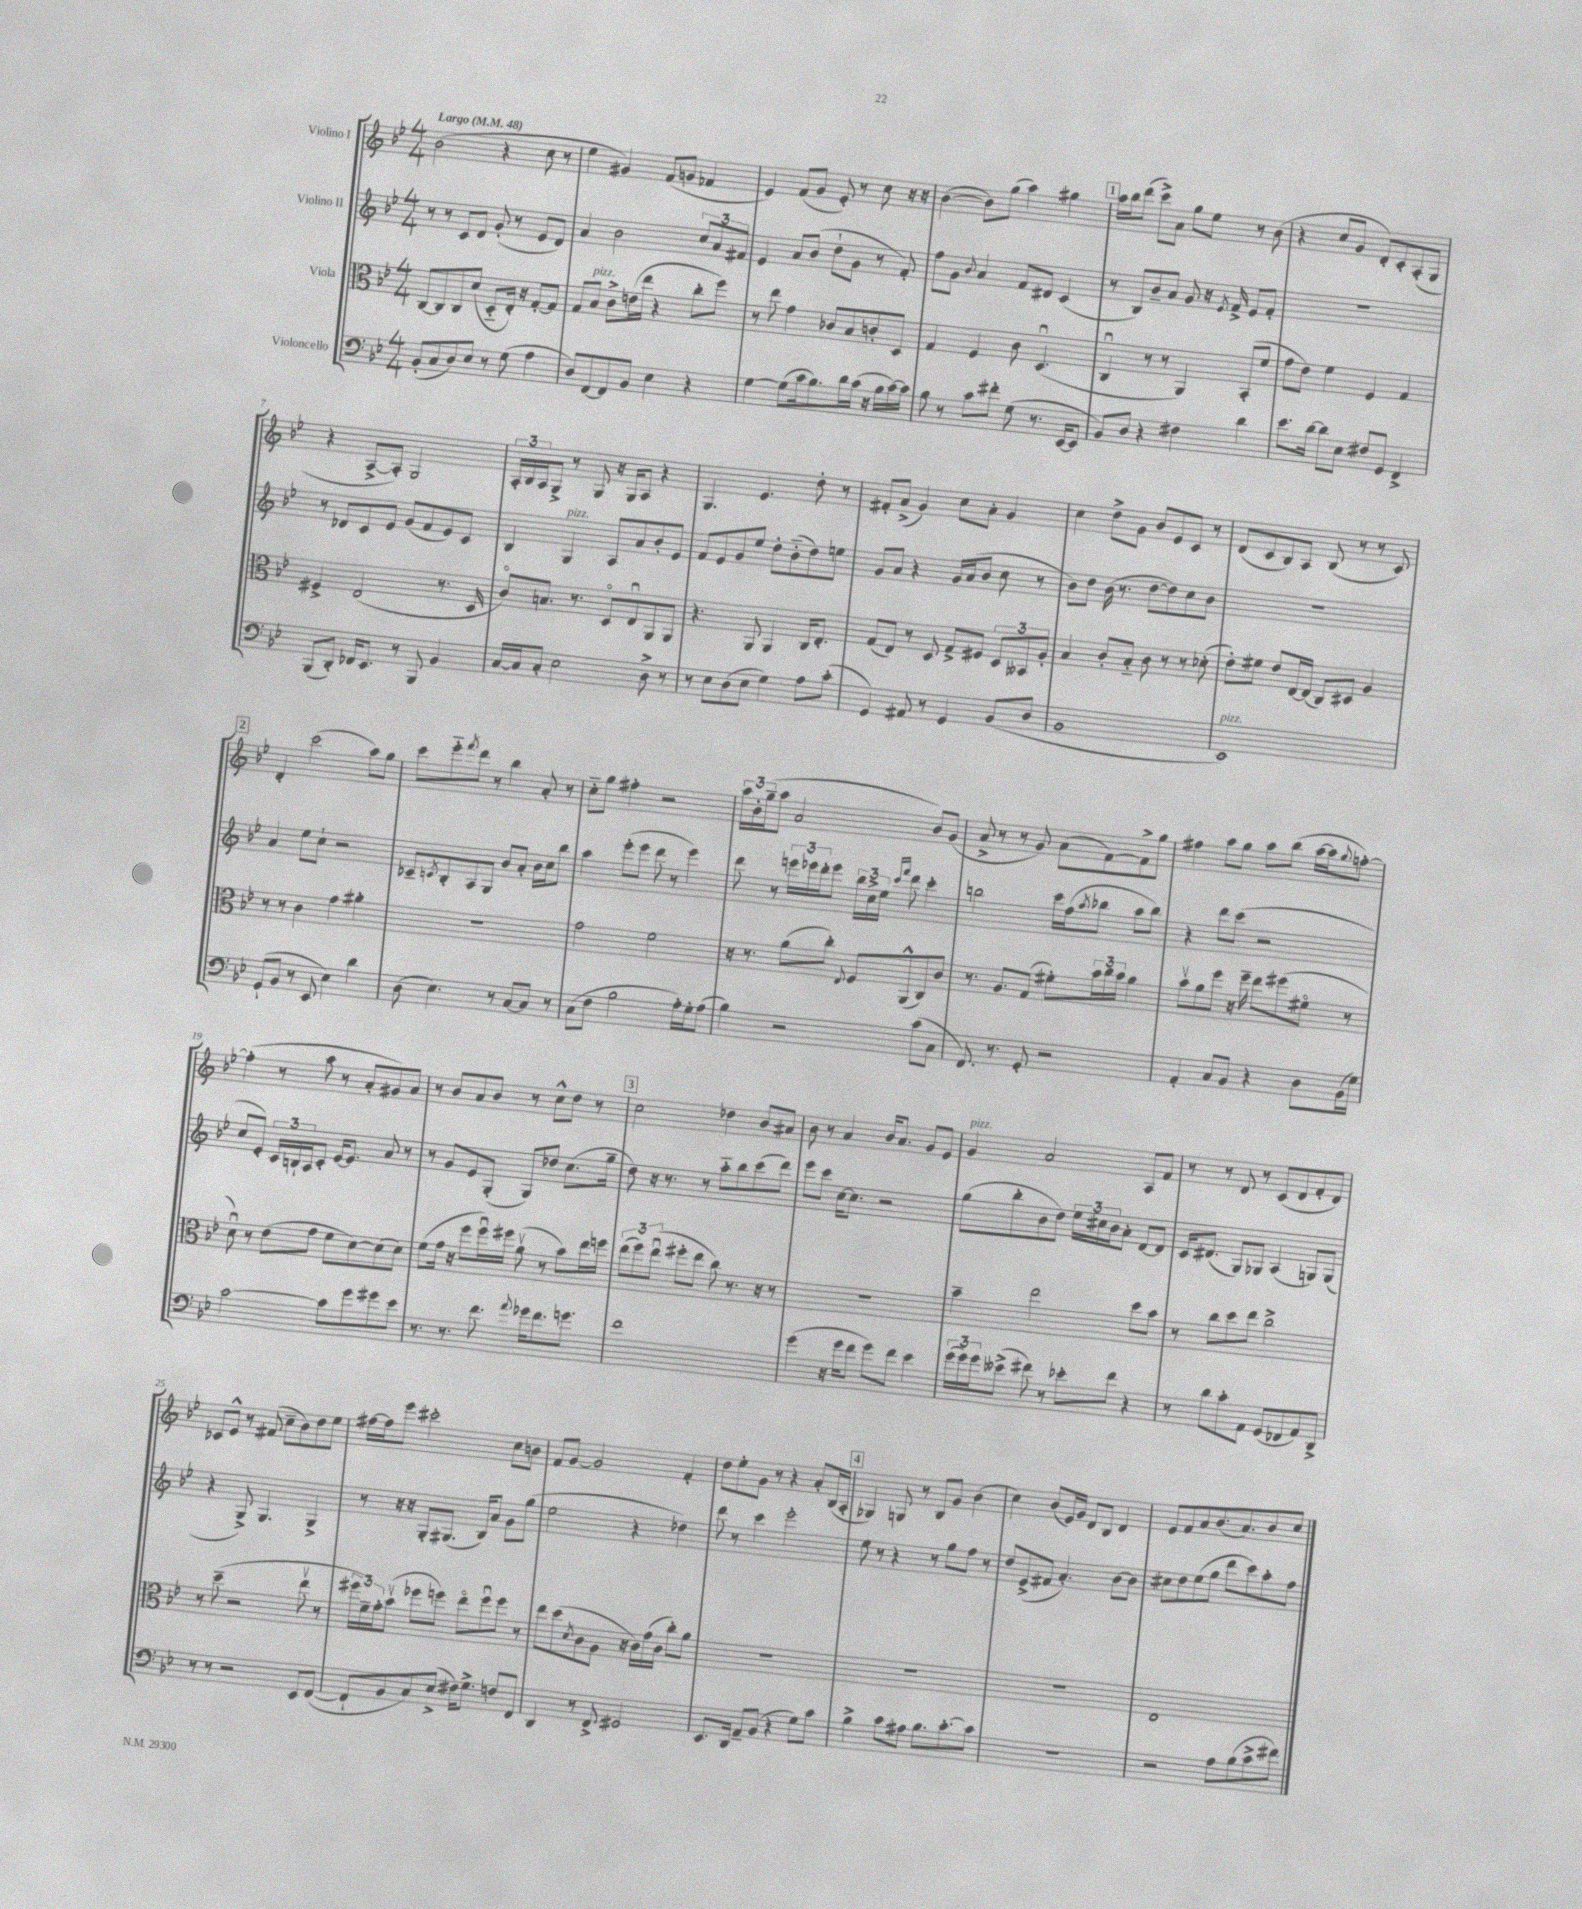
<<
\new StaffGroup <<
\new Staff = "s0" \with { instrumentName = "Violino I" } {
    \clef treble \key bes \major \numericTimeSignature \time 4/4 \tempo "Largo" 4 = 48
    bes'2( r4 c''8 r8 |
    ees''4 gis'4) f'8( g'8 fes'4 |
    ees'4) f'8( g'8 ees'8-.) r8 c''8 r16 r16 |
    bes'4~( bes'8) g''8( a''4) gis''4 |
    \mark \markup { \box "1" } a''16 bes''16 d'''8( c'''8->) a'8 g''8 ees''8 r8 bes'8( |
    r4 c''8 g'8 d'8-.) c'8-. a8-.( g8 |
    r4 a8~-> a8-.) g2 |
    \tuplet 3/2 { a16-. bes16 a16 } g8-> r8 g8 r16 g16 a8 r4 |
    g4. ees'4. d''8-. r8 |
    fis'8-. a'8->( g'4) c''8 a'8-. g'4 |
    c''4 d''8-> g'8 bes'8 ees'8 c'8 r8 |
    d'8( c'8 bes8) a8 bes8( r8 r8 c'8) |
    \mark \markup { \box "2" } d'4-. c'''2( a''8) g''8 |
    c'''8 ees'''8-_ \acciaccatura { f'''8 } d'''8 r8 bes''4 a'8-. r8 |
    c''8-_ g''8 fis''4-. r2 |
    \tuplet 3/2 { a''16 bes'16-. g''16--( } a''8 a'2 bes'8) g'8( |
    a'8-> r8 r8 g'8) a'8( f'8~) f'8-> g''8 |
    fis''4 a''8 g''8 a''8 bes''8( a''16~ a''16 \appoggiatura { g''8 } f''8~-.) |
    f''4-.( r8 a''8 r8 a'8-. gis'8) a'8 |
    r8 bes'8 a'8 bes'8 r8 c''8-^ d''8 r8 |
    \mark \markup { \box "3" } c''2 des''4 bes'8 ais'8 |
    bes'8 r8 a'4 bes'16 a'8. g'8 ees'8 |
    g'4^\markup { \italic "pizz." } a'2 a8 f'8 |
    r8 r8 d'8 r8 c'8( d'8 f'8-. d'8) |
    ces'8 ees'8-^ r8 fis'8( c''8-- bes'8) d''8 ees''8 |
    fis''16~ fis''16 ees'''8 cis'''2-. c''8 b'8 |
    f'8 g'8~ g'2 f'4-. |
    d''8 ees''8-. g'8 r8 r4 a'8-. bes16( a16-. |
    \mark \markup { \box "4" } ges4) g8 r8 bes8 g'8 bes'4( |
    c''4) bes'8( ees'16) g'16 d'8 bes8 d'4 |
    ees'8 f'8 a'8 bes'8.( a'8.) bes'8 c''8 \bar "|." |
}
\new Staff = "s1" \with { instrumentName = "Violino II" } {
    \clef treble \key bes \major \numericTimeSignature \time 4/4
    r8 r8 c'8 d'8 g'8-.( r8 ees'8 d'8) |
    a'4 bes'2 \tuplet 3/2 { c''8 a'8 fis'8 } |
    ees'4 a'8 bes'8( d''8-! g'8 r8 f'8-.) |
    f''8 g'8 \appoggiatura { bes'8 } a'4 f'8 dis'8 c'4( |
    \mark \markup { \box "1" } r8 bes8) bes'8-- a'8 g'8 r16 \acciaccatura { ees'8 } f'16-> ees'8 f'8-. |
    R1 |
    r8 des'8 c'8 ees'8 g'8( f'8 ees'8) c'8 |
    bes4 g4^\markup { \italic "pizz." } a8 a'8 bes'8-. ees'8 |
    f'8 ees'8 g'8 ees''8 d''8-. bes'8-_( d''8) e''8 |
    g'8 a'8 r4 g'16 a'16( bes'8 c''8 r8 |
    bes'8) d''8 bes'16( r8. d''8~ d''8) c''8 bes'8 |
    r1 |
    \mark \markup { \box "2" } a'4 ees''8 c''8-! r2 |
    ces'8-- \acciaccatura { c'8 } bes8-. a8 g8 bes'8 a'8-. bes'16 c''16 bes''8 |
    a''4 ees'''8-.( ees'''8 d'''8 r8 ees'''4) |
    d'''8 r8 \tuplet 3/2 { e'''16 ees'''16 d'''16-. } ees'''8 \tuplet 3/2 { bes''16 c''16-> ees''16 } \grace { c'''16 f'''16 } d'''8 c'''4-. |
    b''2 c'''16 f''16( \acciaccatura { a''8 } bes''8 a''8 bes''8) |
    r4 d'''8 c'''8( r2 |
    c''8 ees'8-.) \tuplet 3/2 { c'16 b16-! a16 } c'8-. ees'16~ ees'8. a'8 r8 |
    r8 g'8 ees'8 g8-.( g8) des''8 c''8.( g''16-- |
    \mark \markup { \box "3" } d''8) r16 r8. r8 a''8-_ bes''8 c'''8( d'''8) |
    ees'''8 c'''8 c''16~ c''8. r2 |
    g''8( bes''8-. bes'8 d''8) \tuplet 3/2 { ees''16 cis''16 bes'16 } a'8-. d'8~ d'8 |
    c'16 dis'8.( g8) ges8 a4( g8) g8( |
    r4 g8->) g4. g4-> |
    r8 r16 r16 g8-. gis8.( bes16) a'8 g'8 g''8( |
    ees''2 r4 des''4) |
    d'''8 r8 c'''4 ees'''2-. |
    \mark \markup { \box "4" } ees''8 r8 r4 r8 g''8 f''8 r8 |
    d''8 ees'8->( fis'8 a'4.-.) bes'8~ bes'8 |
    cis''8 d''8 ees''8( g''8 d'''8 c'''8) a''8-. f''8 \bar "|." |
}
\new Staff = "s2" \with { instrumentName = "Viola" } {
    \clef alto \key bes \major \numericTimeSignature \time 4/4
    c8~ c8 c8 d'8( d8-_ ees16-.) r16 g8~-. g8 |
    g8 bes8^\markup { \italic "pizz." } c'8-> e'16( ees''16 r4 c''8-. f''8) |
    r8 ees''8 g'4 ces'8 bes8 c'8-. d8 |
    g4 f4 c'8 d4.\downbow( |
    \mark \markup { \box "1" } c4\downbow r8 r8 a,4) bes,8-.( f'8 |
    g'8 ees'8) f'4 f4 g4 |
    fis4-> ees2( r8. d16 |
    c'8\flageolet) b8. r8. d8\flageolet ees8\downbow a,8 a,8 |
    r4. a,8 a,4 c16 ees8.-. |
    g8( ees8) r8 d8 g8-> fis8 \tuplet 3/2 { d8 beses,8 a8-. } |
    bes4 c'8-. bes8-_ c'8 r8 r8 des'8-.( |
    ees'8-.) fis'8 ees'8 ees16~ ees16( c8) dis8 a4 |
    \mark \markup { \box "2" } r8 r8 c'4 g'4 ais'4-. |
    R1 |
    g'2 f'2 |
    r16 r8. a'8( c''8-.) \appoggiatura { ees8 } f8 a,8-^( c8) c'8 |
    r8. a8. g8( fis'8-.) \tuplet 3/2 { bes'16 c''16 bes'16 } a'4 |
    bes'8\upbow a'8 f''8 r16 f''16-- ees''8 fis''8( fis'8\flageolet r8 |
    d'8\downbow) r8 ees'8( g'8 f'8 d'8~) d'8( d'8) |
    f'8( g'16 r16 f''8 f''16\downbow) fis''16 a'8\upbow( r8 bes'8) ees''16 f''16 |
    \mark \markup { \box "3" } \tuplet 3/2 { ees''8( f''8) ees''8\downbow( } fis''8-. ees''8 c''8) r8. r16 r8 |
    R1 |
    bes'4-- ees''2 d''8 bes'8 |
    r8 c''8 d''8 ees''8 c''2-> |
    r8 d''8--( r2 ees''8\upbow r8 |
    \tuplet 3/2 { fis''16 f'16--) g'16-. } bes'8\upbow( fes''8 f''8) ees''8\flageolet f''8\downbow f''8 r8 |
    ees''8 d''8( \acciaccatura { d'8 } c'8 a8 r16 c'16) g'16( c'16 c''8-.) a'8 |
    R1 |
    \mark \markup { \box "4" } R1 |
    R1 |
    ees1 \bar "|." |
}
\new Staff = "s3" \with { instrumentName = "Violoncello" } {
    \clef bass \key bes \major \numericTimeSignature \time 4/4
    bes,8-.( c8 d8) ees8 r8 g8( a4 |
    d8) f,8~ f,8 bes,8 ees4 r4 |
    g4~ g8( c'16 bes8.) d'16 c'16( r16 bes16 c'16~) c'16 |
    bes8 r8 c'8 fis'8-. g8( r8. ees,16~ ees,8 |
    \mark \markup { \box "1" } bes,8) d8 r4 fis4 d'4 |
    ees'8. d'16~ d'8 ees8 fis8 g,8 f,4-> |
    bes,,8( d,8-.) fes,16 ees,8. r8 bes,,8 bes,4 |
    c16~ c16 c8-. ees2 d8-> r8 |
    r8 ees8 d8( ees8 g4) a8 c'8-.( |
    g,4) ais,8 r8 g,4 bes,8( d8 |
    bes,1 |
    ees,1^\markup { \italic "pizz." }) |
    \mark \markup { \box "2" } g,8-!( bes,8 r8 ees,8 ees4) d'4 |
    d8( ees4.) r8 c8~ c8 r8 |
    c8( f8 bes2 a16-.) g16-. a8( |
    bes4) r2 c'8( c8 |
    f,8.) r8. g,8-. r2 |
    a,4-. c8 bes,8 r4 d8 bes,16( g16) |
    c'2~ c'8 g'8 gis'8 ees'8 |
    r8. r8. f'8. \appoggiatura { a'8 } ges'16 f'8. g'8. |
    \mark \markup { \box "3" } f'1 |
    g'4( r16 g'16 f'8 g'8) f'8 ees'4 |
    \tuplet 3/2 { g'16( g'16) g'16 } eeses'8->( fis'8) r8 ees'8-. fis'8 r4 |
    r8 d'8 c'8-. a,8 g,8( fes,8 a,8) d,8-> |
    r8 r8 r2 ees,8 f,8~( |
    f,8-! bes,8 c8) ees8->( fis16) g8.-> f8 f,8 |
    d,4 r8 f,8-> gis,2 |
    ees,8. d,16 a,8-- bes,8( r4 g8) c'8 |
    \mark \markup { \box "4" } bes4-> c'8 ais8 bes8. c'8.~-. c'8 |
    r1 |
    r2 a8 bes8( c'8-> fis'8) \bar "|." |
}
>>
>>
